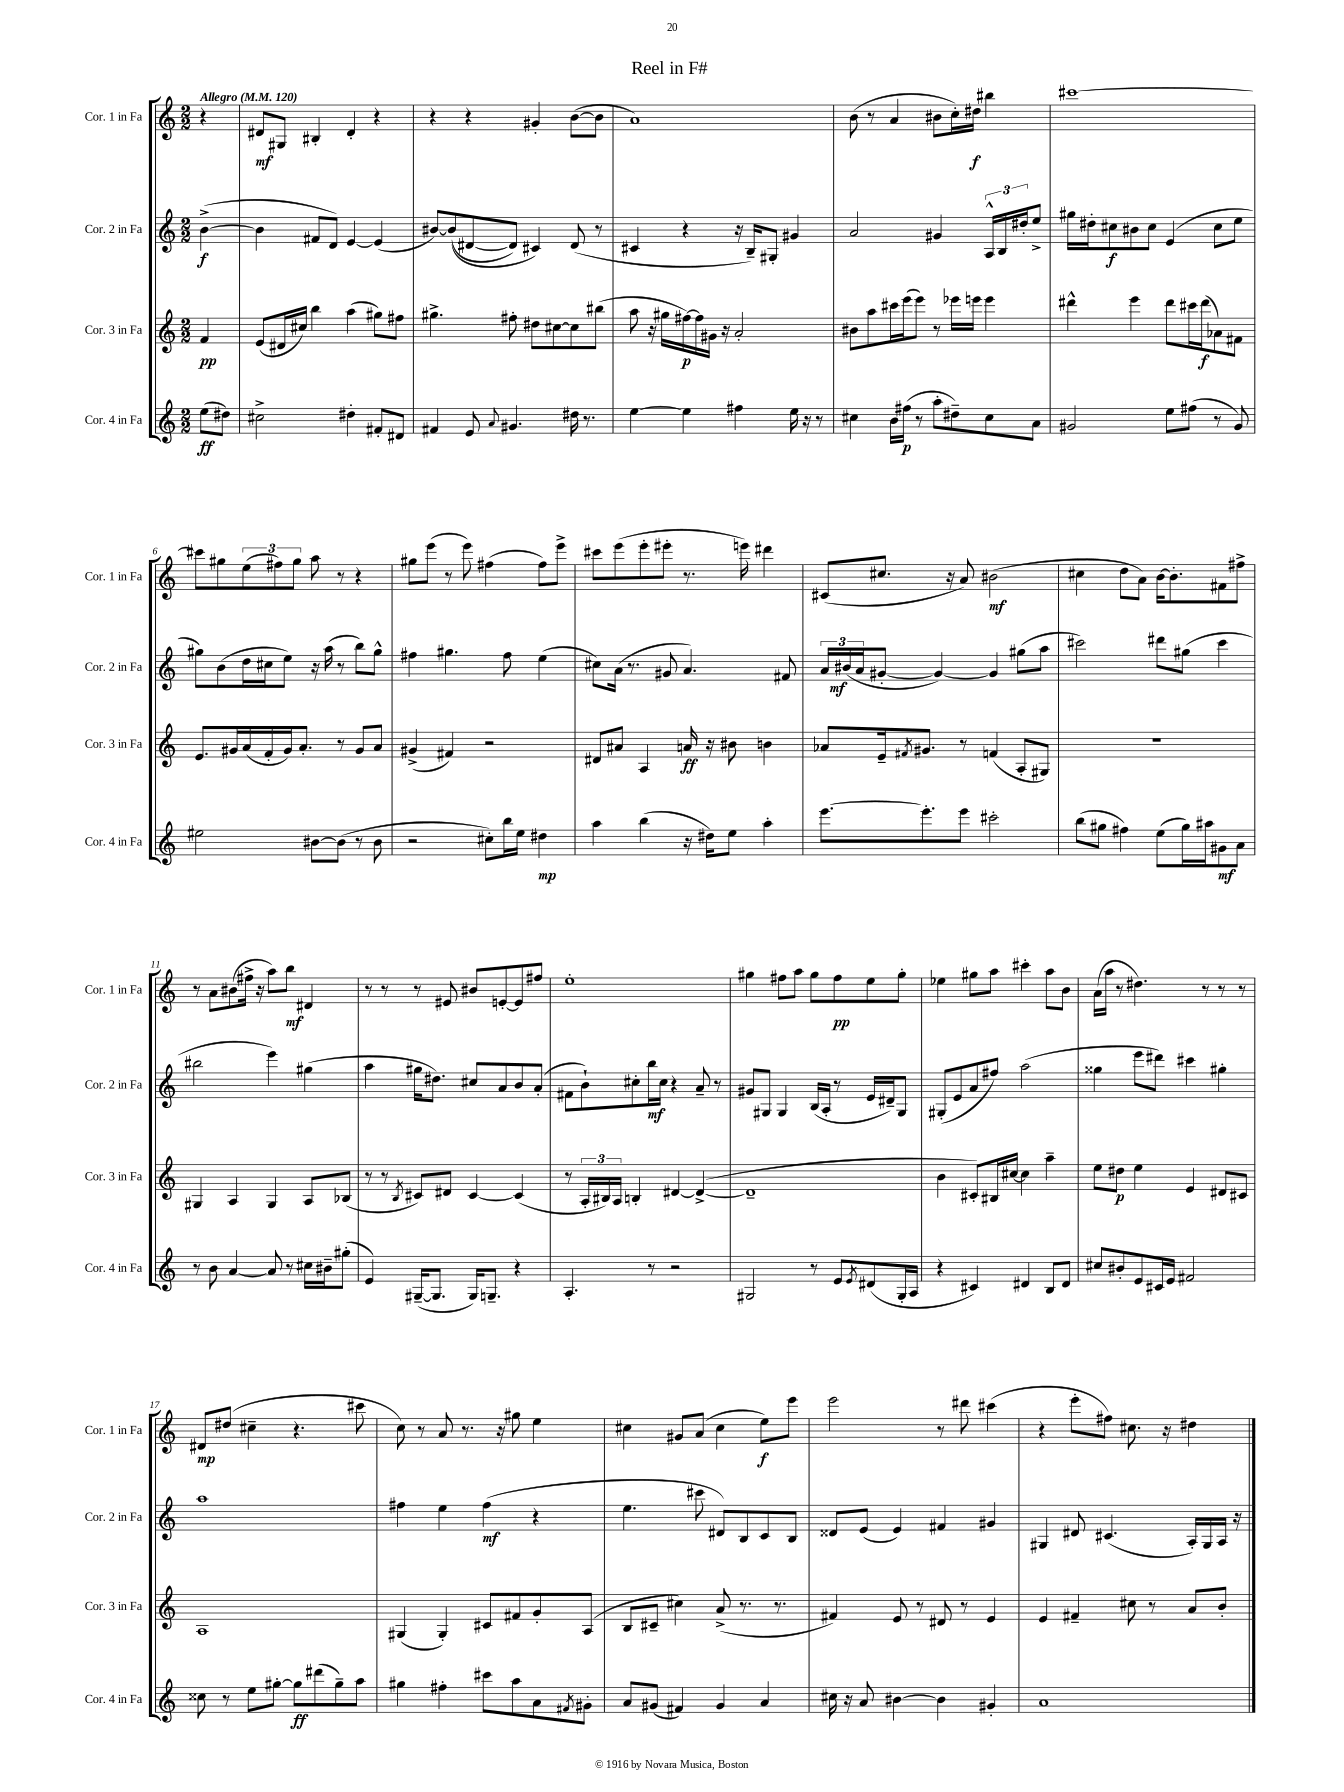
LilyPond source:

\header { title = "Reel in F#" }
<<
\new StaffGroup <<
\new Staff = "s0" \with { instrumentName = "Cor. 1 in Fa" shortInstrumentName = "Cor. 1 in Fa" } {
    \clef treble \key c \major \numericTimeSignature \time 2/2 \partial 4 \tempo "Allegro" 4 = 120
    r4 |
    dis'8\mf gis8 bis4-. dis'4-. r4 |
    r4 r4 gis'4-. b'8~( b'8 |
    a'1) |
    b'8( r8 a'4 bis'8 c''16-.) dis''16\f bis''4 |
    cis'''1~ |
    cis'''8 gis''8 \tuplet 3/2 { e''8( fis''8) gis''8 } a''8 r8 r4 |
    gis''8 e'''8( r8 e'''8) fis''4( fis''8) e'''8-> |
    cis'''8 e'''8( e'''8-. eis'''8-. r8. e'''16) dis'''4 |
    cis'8( cis''8. r16 a'8) bis'2\mf( |
    cis''4 d''8 a'8) b'16~ b'8.-. fis'8 fis''8-> |
    r8 a'8 bis'8( fis''16-> r16 a''8) b''8\mf dis'4 |
    r8 r8 r8 eis'8 bis'8 e'8~-. e'8 fis''8 |
    e''1-. |
    gis''4 fis''8 a''8 gis''8 fis''8\pp e''8 gis''8-. |
    ees''4 gis''8 a''8 cis'''4-. a''8 b'8 |
    a'16( a''16 r8 dis''4.) r8 r8 r8 |
    dis'8\mp dis''8( cis''4-- r4. cis'''8 |
    c''8) r8 a'8 r8. r16 gis''8 e''4 |
    cis''4 gis'8 a'8( cis''4 e''8\f) e'''8 |
    e'''2 r8 dis'''8 cis'''4( |
    r4 e'''8-. fis''8) cis''8. r16 dis''4 \bar "|." |
}
\new Staff = "s1" \with { instrumentName = "Cor. 2 in Fa" shortInstrumentName = "Cor. 2 in Fa" } {
    \clef treble \key c \major \numericTimeSignature \time 2/2 \partial 4
    b'4~->\f( |
    b'4 fis'8 d'8) e'4~ e'4( |
    bis'8~) bis'8(\( dis'8~ dis'8) cis'4\) dis'8( r8 |
    cis'4 r4 r16 b16--) gis8-. gis'4 |
    a'2 gis'4 \tuplet 3/2 { a16-^ b16 dis''16-. } e''8-> |
    gis''16 dis''16-. cis''8\f bis'8 cis''8 e'4( cis''8 e''8 |
    gis''8) b'8( d''16 cis''16 e''8) r16 a''16( r8 b''8) gis''8-^ |
    fis''4 gis''4. fis''8 e''4( |
    cis''8) a'16( r8. gis'8 a'4.) fis'8 |
    \tuplet 3/2 { a'16 bis'16\mf( a'16 } gis'8~-. gis'4~) gis'4 gis''8( a''8 |
    cis'''2) dis'''8 gis''8( cis'''4 |
    bis''2 e'''4) gis''4( |
    a''4 gis''16 dis''8.) cis''8 a'8 b'8 a'8-.( |
    fis'8 b'8-!) cis''8-. b''16\mf cis''16 r4 a'8-- r8 |
    gis'8 gis8 gis4 b16( a16-. r8 e'16 dis'16--) gis8 |
    gis8-.( e'8 a'8 fis''8) a''2( |
    gisis''4 e'''8 dis'''8) cis'''4 gis''4-. |
    a''1 |
    fis''4 e''4 fis''4\mf( r4 |
    e''4. cis'''8 dis'8) b8 c'8 b8 |
    disis'8 e'8( e'4) fis'4 gis'4 |
    gis4 dis'8 cis'4.( a16-.) gis16 a16 r16 \bar "|." |
}
\new Staff = "s2" \with { instrumentName = "Cor. 3 in Fa" shortInstrumentName = "Cor. 3 in Fa" } {
    \clef treble \key c \major \numericTimeSignature \time 2/2 \partial 4
    f'4\pp |
    e'8( dis'16 cis''16) b''4 a''4( gis''8) fis''8 |
    gis''4.-> fis''8-. dis''8 cis''8~ cis''8 bis''8( |
    a''8 r16 gis''16 fis''16~\p) fis''16 gis'16 r16 a'2-. |
    bis'8 a''8 cis'''16 e'''16( e'''8) r8 ees'''16 e'''16 e'''4 |
    dis'''4-^ e'''4 dis'''8 cis'''16 dis'''16\f( aes'8) fis'8 |
    e'8. gis'16 a'16( f'16-. gis'16) a'8.-. r8 gis'8 a'8 |
    gis'4->( fis'4) r2 |
    dis'8 ais'8 a4 a'16\ff r16 bis'8 b'4 |
    aes'8 e'16-- \acciaccatura { fis'8 } gis'8. r8 f'4( a8-. gis8) |
    R1 |
    gis4 a4 gis4 a8 bes8( |
    r8 r8 \acciaccatura { b8 } cis'8) dis'8 cis'4~ cis'4( |
    r8 \tuplet 3/2 { a16-. bis16) a16 } b4-. dis'4~ dis'4~->( |
    dis'1-- |
    b'4 cis'8-.) bis16 cis''16~ cis''4 a''4-- |
    e''8 dis''8\p e''4 e'4 dis'8 cis'8 |
    a1 |
    gis4( gis4-.) cis'8 fis'8 g'8-. a8( |
    b8 cis'8-- cis''4) a'8->( r8. r8. |
    fis'4) e'8 r8 dis'8 r8 e'4 |
    e'4 fis'4-- cis''8 r8 a'8 b'8-. \bar "|." |
}
\new Staff = "s3" \with { instrumentName = "Cor. 4 in Fa" shortInstrumentName = "Cor. 4 in Fa" } {
    \clef treble \key c \major \numericTimeSignature \time 2/2 \partial 4
    e''8\ff( dis''8) |
    cis''2-> dis''4-. fis'8-. dis'8 |
    fis'4 e'8 \appoggiatura { a'8 } gis'4. dis''16 r8. |
    e''4~ e''4 fis''4 e''16 r16 r8 |
    cis''4 b'16 fis''16\p( r8 a''8-. dis''8--) cis''8 a'8 |
    gis'2 e''8 fis''8( r8 gis'8) |
    eis''2 bis'8~ bis'8( r8 bis'8 |
    r2 cis''8-.) b''16 e''16 dis''4\mp |
    a''4 b''4( r16 dis''16) e''8 a''4-. |
    e'''8.~ e'''8.-. e'''8 cis'''2-. |
    b''8( gis''8 fis''4) e''8( gis''16) ais''16 gis'8\mf a'8 |
    r8 b'8 a'4~ a'8 r8 cis''16 bis'16-- gis''8-.( |
    e'4) gis16~--( gis8. gis16) g8.-- r4 |
    a4.-. r8 r2 |
    gis2 r8 e'8 \acciaccatura { e'8 } dis'8( gis16-. a16 |
    r4 cis'4) dis'4 b8 dis'8 |
    cis''8 bis'8-. e'8 cis'16 e'16 fis'2 |
    cisis''8 r8 e''8 gis''8~-. gis''8\ff dis'''8( gis''8--) a''8 |
    gis''4 fis''4-. cis'''8 a''8 a'8 \acciaccatura { fis'8 } gis'8-. |
    a'8 gis'8( fis'4) gis'4 a'4 |
    cis''16 r16 a'8 bis'4~ bis'4 gis'4-. |
    a'1 \bar "|." |
}
>>
>>
